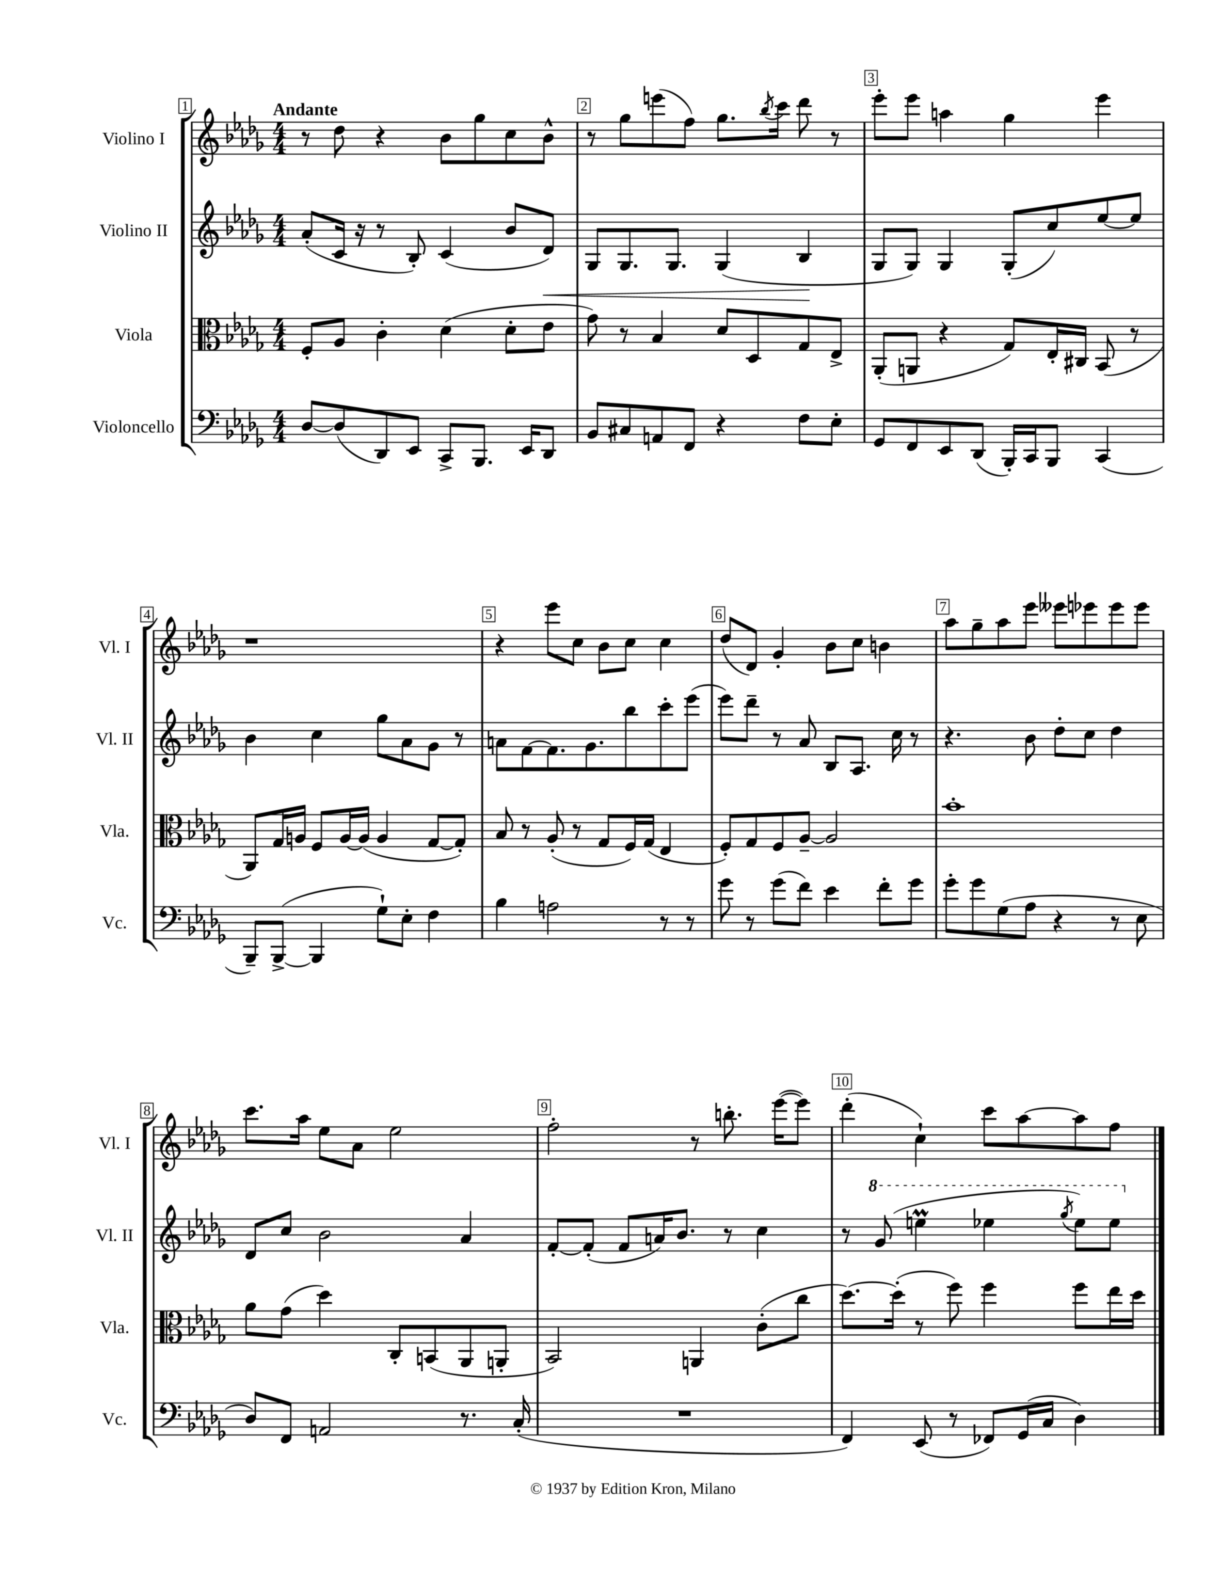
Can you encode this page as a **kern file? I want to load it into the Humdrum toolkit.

**kern	**kern	**kern	**dynam	**kern
*part4	*part3	*part2	*part2	*part1
*staff4	*staff3	*staff2	*staff2	*staff1
*I"Violoncello	*I"Viola	*I"Violino II	*	*I"Violino I
*I'Vc.	*I'Vla.	*I'Vl. II	*	*I'Vl. I
*clefF4	*clefC3	*clefG2	*	*clefG2
*k[b-e-a-d-g-]	*k[b-e-a-d-g-]	*k[b-e-a-d-g-]	*	*k[b-e-a-d-g-]
*M4/4	*M4/4	*M4/4	*	*M4/4
=1	=1	=1	=1	=1
!	!	!	!	!LO:TX:a:B:t=Andante
[8D-/L	8F'/L	(8a-'/L	.	8r
(8D-/]	8A-/J	16c/Jk	.	8dd-\
.	.	16r	.	.
8DD-/)	4c'\	8r	.	4r
8EE-/J	.	8B-'/)	.	.
8CC^/L	(4d-\	(4c/	.	8b-\L
8.BBB-/J	.	.	.	8gg-\
.	8d-'\L	8b-/L	.	8cc\
16EE-/KL	.	.	.	.
!	!	!	!LO:HP:b	!
8DD-/J	8e-\J	8d-/J)	<	8b-^^\J
=2	=2	=2	=2	=2
8BB-/L	8g-\)	8G-/L	.	8r
8C#X/	8r	8.G-/	.	8gg-\L
8AAn/	4B-/	.	.	(8eeen\
.	.	8.G-/J	.	.
8FF/J	.	.	.	8ff\J)
4r	8d-/L	(4G-/	.	8.gg-\L
.	8D-/	.	.	.
.	.	.	.	8qbb-/
.	.	.	.	16ccc\Jk
8F\L	8G-/	4B-/	.	8ddd-\
8E-'\J	8E-^/J	.	.	8r
.	.	.	[	.
=3	=3	=3	=3	=3
8GG-/L	(8AA-'/L	8G-/L	.	8eee-'\L
8FF/	8AAn/J	8G-/J)	.	8eee-\J
8EE-/	4r	4G-/	.	4aan\
(8DD-/J	.	.	.	.
16BBB-'/LL)	8G-/L)	(8G-'/L	.	4gg-\
16CC/J	.	.	.	.
8BBB-/J	16E-'/L	8cc/)	.	.
.	16C#X/JJ	.	.	.
(4CC/	(8BB-/	[8ee-/	.	4eee-\
.	8r	8ee-/J]	.	.
!!LO:LB:g=z
=4	=4	=4	=4	=4
8BBB-~/L)	8AA-/L)	4b-\	.	1r
([8BBB-^/J	16G-/L	.	.	.
.	16An/JJ	.	.	.
4BBB-/]	8F/L	4cc\	.	.
.	[16A/L	.	.	.
.	(16A/JJ]	.	.	.
8G-`\L)	4A/	8gg-\L	.	.
8E-'\J	.	8a-\	.	.
4F\	[8G-/L	8g-\J	.	.
.	8G-'/J])	8r	.	.
=5	=5	=5	=5	=5
4B-\	8B-/	8an\L	.	4r
.	8r	[8f\	.	.
2An\	(8A-'/	8.f\]	.	8eee-\L
.	8r	.	.	8cc\J
.	.	8.g-\	.	.
.	8G-/L	.	.	8b-\L
.	16F/L)	8bb-\	.	8cc\J
.	(16G-/JJ	.	.	.
8r	4E-/	8ccc'\	.	4cc\
8r	.	(8eee-\J	.	.
=6	=6	=6	=6	=6
8g-\	8F'/L)	8eee-\L)	.	(8dd-/L
8r	8G-/	8ddd-~\J	.	8d-/J)
(8g-\L	8F/	8r	.	4g-'/
8f\J)	[8A-~/J	8a-/	.	.
4e-\	2A-/]	8B-/L	.	8b-\L
.	.	8.A-/J	.	8cc\J
8f'\L	.	.	.	4bn\
.	.	16cc\	.	.
8g-\J	.	8r	.	.
=7	=7	=7	=7	=7
8g-'\L	1b-'	4.r	.	8aa-\L
8g-\	.	.	.	8gg-~\
(8G-\	.	.	.	8aa-\
8A-\J	.	8b-\	.	8eee-\J
4r	.	8dd-'\L	.	8eee--X\L
.	.	8cc\J	.	8eee-X\
8r	.	4dd-\	.	8eee-\
8E-\	.	.	.	8eee-\J
!!LO:LB:g=z
=8	=8	=8	=8	=8
8D-/L)	8a-\L	8d-/L	.	8.ccc\L
8FF/J	(8g-\J	8cc/J	.	.
.	.	.	.	16aa-\Jk
2AAn/	4dd-\)	2b-\	.	8ee-\L
.	.	.	.	8a-\J
.	8C'/L	.	.	2ee-\
.	(8BBn/	.	.	.
8.r	8AA-/	4a-/	.	.
.	8AAn'/J	.	.	.
(16C'/	.	.	.	.
=9	=9	=9	=9	=9
1r	2BB-/)	[8f'/L	.	2ff'\
.	.	(8f'/J]	.	.
.	.	8f/L	.	.
.	.	16an/K)	.	.
.	.	8.b-/J	.	.
.	4AAn/	.	.	8r
.	.	8r	.	8.bbn'\
.	(8c'\L	4cc\	.	.
.	.	.	.	([16eee-\KL
.	8cc\J	.	.	8eee-\J])
=10	=10	=10	=10	=10
4FF/)	[8.dd-\L)	8r	.	(4ddd-'\
*	*	*8va	*	*
.	.	(8gg-/	.	.
.	(16dd-'\Jk]	.	.	.
(8EE-/	8r	4eeenm\	.	4cc`\)
8r	8ff\)	.	.	.
8FF-X/L)	4ff\	4eee-X\	.	8ccc\L
(16GG-/L	.	.	.	[8aa-\
16C/JJ	.	.	.	.
.	.	8qggg-/	.	.
4D-\)	8ff\L	8eee-\L)	.	8aa-\]
.	16ee-\L	8eee-\J	.	8ff\J
.	16dd-\JJ	.	.	.
*	*	*X8va	*	*
==	==	==	==	==
*-	*-	*-	*-	*-
